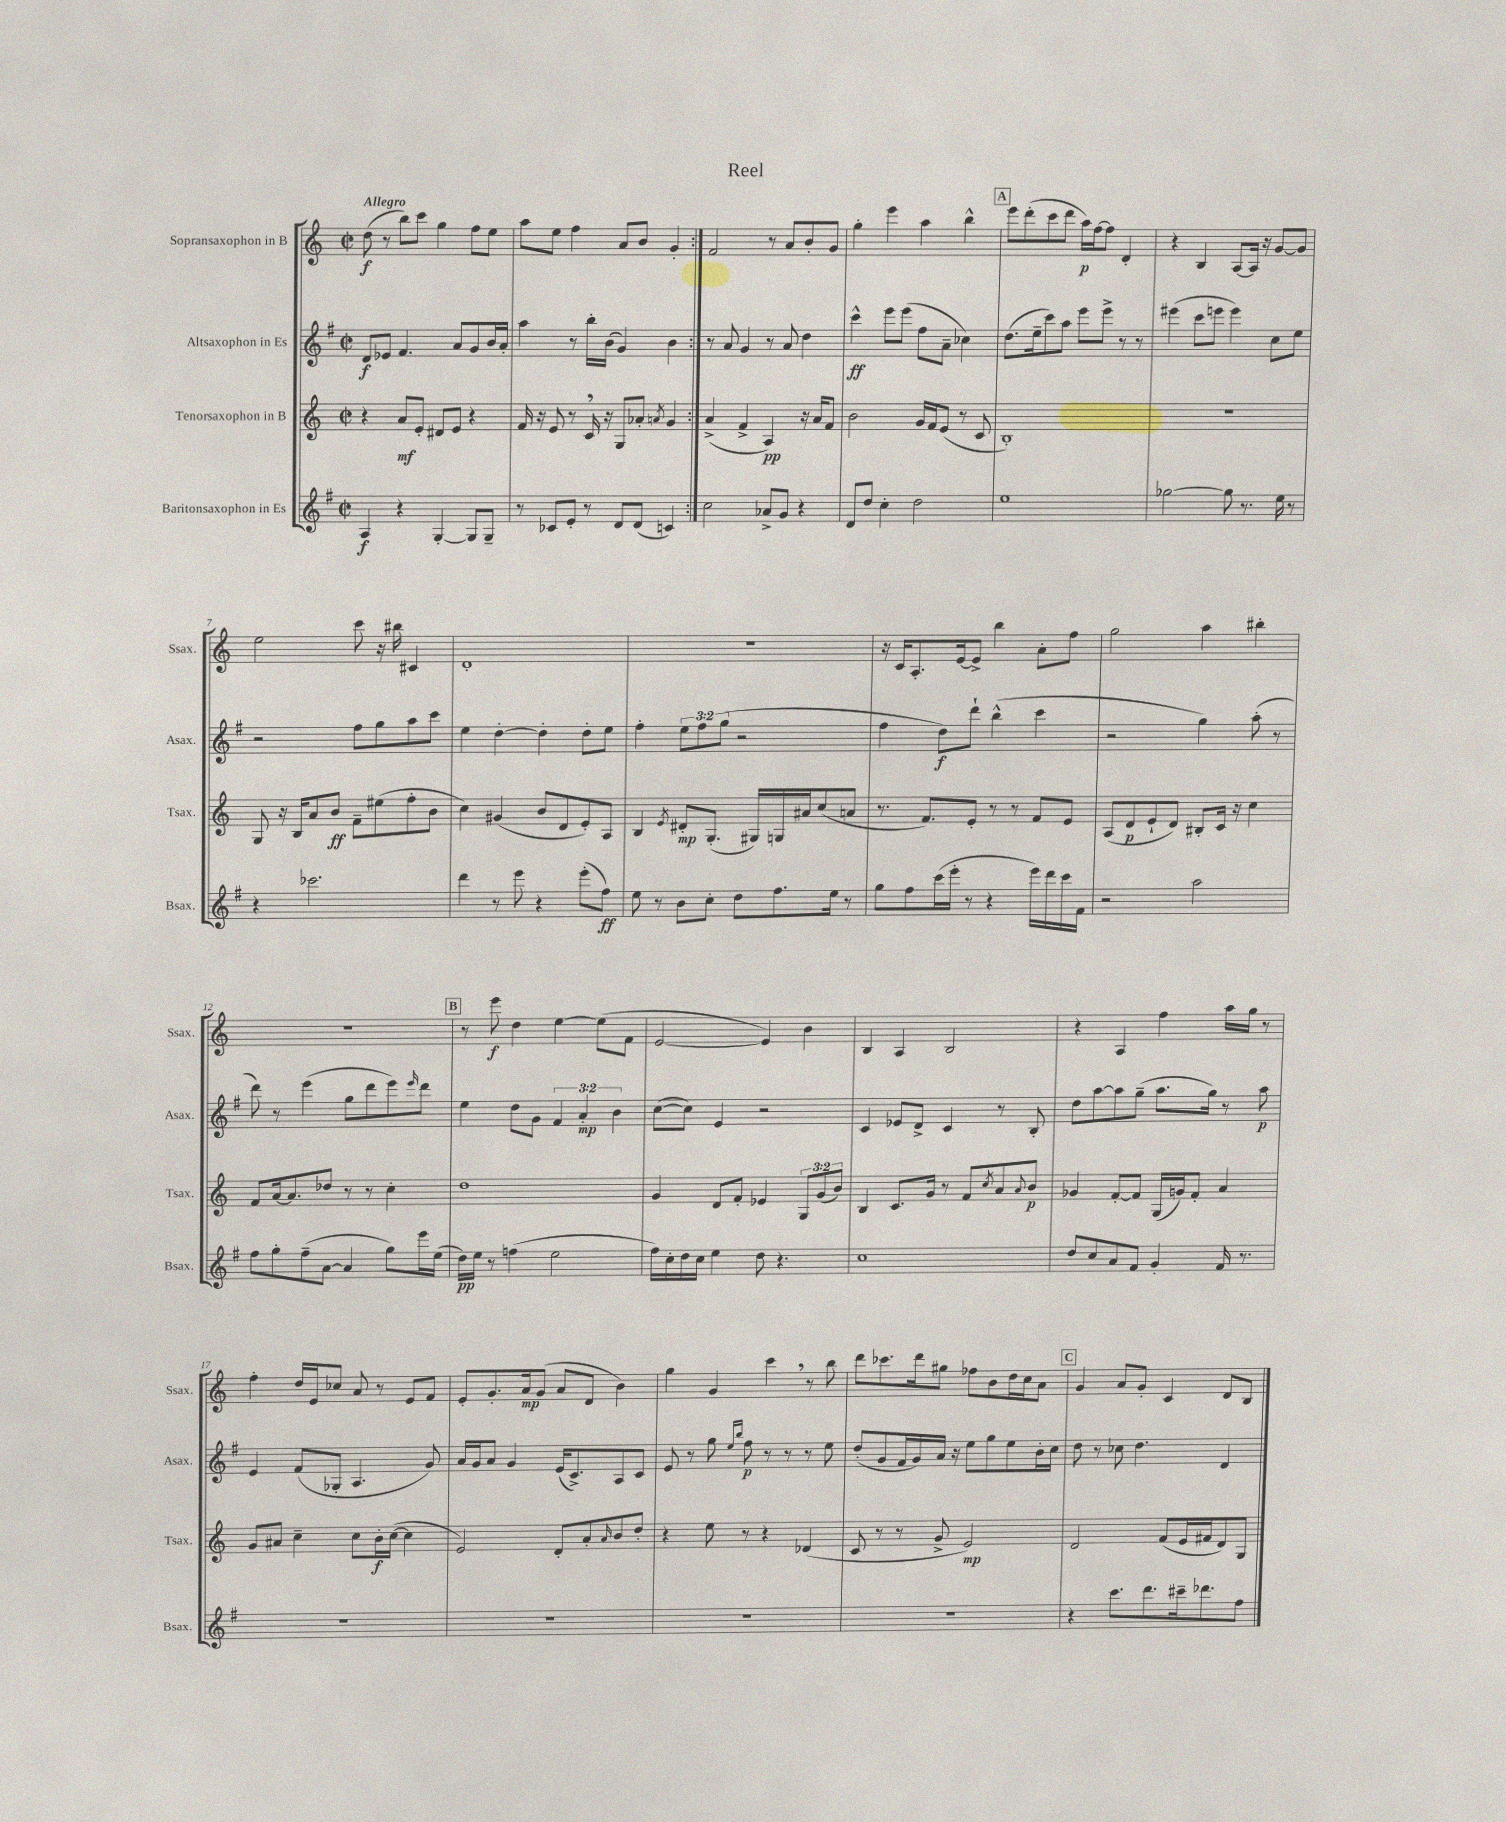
\header { title = "Reel" }
<<
\new StaffGroup <<
\new Staff = "s0" \with { instrumentName = "Sopransaxophon in B" shortInstrumentName = "Ssax." } {
    \clef treble \key c \major \defaultTimeSignature \time 2/2 \tempo "Allegro"
    \repeat volta 2 { d''8\f( r8 b''8) c'''8 g''4 f''8 e''8 |
    a''8 e''8 f''4 a'8 b'8 g'4-. | }
    f'2 r8 a'8 b'8-. g'8 |
    g''4-. e'''4 a''4 b''4-^ |
    \mark \markup { \box "A" } e'''8 d'''8-.( c'''8 d'''8 a''16\p) f''16~ f''8 d'4-. |
    r4 b4 a8~ a16 r16 g'8~ g'8 |
    e''2 c'''8 r16 bis''16 cis'4 |
    d'1-. |
    r1 |
    r16 c'16 a8.-. e'16~ e'8-> b''4 a'8-. f''8 |
    g''2 a''4 bis''4-. |
    R1 |
    \mark \markup { \box "B" } r8 e'''8\f d''4 e''4~ e''8( f'8 |
    e'2~ e'4) b'4 |
    b4 a4 b2 |
    r4 a4 f''4 a''16 g''16 r8 |
    f''4-. d''16 e'16 ces''8 a'8 r8 e'8 f'8 |
    e'8-. g'8.-. a'16\mp g'8( a'8 d'8 b'4) |
    g''4 g'4 c'''4 \breathe r8 b''8 |
    d'''8 ces'''8. d'''16 gis''8 fes''8 b'8 d''16 c''16 a'8 |
    \mark \markup { \box "C" } g'4 a'8 g'8-. c'4 d'8 b8 \bar "|." |
}
\new Staff = "s1" \with { instrumentName = "Altsaxophon in Es" shortInstrumentName = "Asax." } {
    \clef treble \key g \major \defaultTimeSignature \time 2/2 \override Staff.TupletNumber.text = #tuplet-number::calc-fraction-text
    \repeat volta 2 { d'8\f ees'8 fis'4. a'8 g'8 b'16 a'16-. |
    a''4 r8 b''16-. b'16( g'4) b'4 | }
    r8 a'8 g'4 r8 a'8 d''4 |
    c'''4-^\ff e'''8 e'''8( fis''8 a'8-- ces''4) |
    \mark \markup { \box "A" } d''8.( e''16-- c'''8) a''8 e'''8 e'''8-> r8 r8 |
    eis'''4( c'''8 e'''8 e'''4) c''8 e''8 |
    r2 fis''8 g''8 a''8 c'''8 |
    e''4 d''4~-. d''4-. d''8-. e''8 |
    fis''4-. \tuplet 3/2 { e''8 fis''8 g''8( } r2 |
    fis''4 d''8\f) d'''8-! b''4-^( c'''4 |
    r2 g''4) a''8-.( r8 |
    d'''8) r8 e'''4( g''8 d'''8 e'''8) \grace { e'''16 } d'''8 |
    \mark \markup { \box "B" } e''4 d''8 g'8 \tuplet 3/2 { fis'4 a'4-.\mp b'4 } |
    c''8~( c''8) e'4 r2 |
    c'4 ees'8 d'8-> c'4 r8 b8-. |
    d''8 a''8~ a''8 g''8--( a''8. g''16) r8 a''8\p |
    e'4 fis'8( ges8-. a4. g'8) |
    a'16 g'16 a'8 g'4 e'16( c'8.->) a8 c'8 |
    e'8 r8 g''8 \grace { e''16 b''16 } fis''8\p r8 r8 r8 e''8 |
    d''8-.( g'8 fis'16 g'16) a'16 r16 e''8 g''8 e''8 b'16-. c''16 |
    \mark \markup { \box "C" } d''8 r8 ces''8 d''4. d'4 \bar "|." |
}
\new Staff = "s2" \with { instrumentName = "Tenorsaxophon in B" shortInstrumentName = "Tsax." } {
    \clef treble \key c \major \defaultTimeSignature \time 2/2 \override Staff.TupletNumber.text = #tuplet-number::calc-fraction-text
    \repeat volta 2 { r4 a'8\mf e'8-. dis'8 e'8 r4 |
    f'16 r16 e'8 r8 c'16 \breathe r16 g8 aes'8-. \acciaccatura { a'8 } g'4 | }
    a'4->( f'4-> a4\pp) r16 a'16 f'8 |
    b'2 g'16 f'16 e'8( r8 c'8 |
    \mark \markup { \box "A" } b1-.) |
    R1 |
    g8 r16 b16 a'8 b'8\ff f'8-- eis''8( f''8-. b'8 |
    c''4) gis'4( b'8 d'8 e'8-.) a8 |
    b4 \acciaccatura { e'8 } dis'8-.\mp g8.-.( gis16) g16 ais'16 c''8( a'8 |
    r8. f'8.) e'8-. r8 r8 f'8 e'8 |
    a8( d'8\p e'8-! d'8) bis8-. c'16 r16 c''4 |
    f'8 a'16~ a'8. des''8 r8 r8 c''4-. |
    \mark \markup { \box "B" } d''1 |
    g'4 d'8 f'8-. ees'4 \tuplet 3/2 { g8 g'8( b'8) } |
    b4 c'8. g'16 r8 f'8 \acciaccatura { c''8 } a'8 \appoggiatura { a'8 } b'8\p |
    ges'4 f'8~-. f'8 g16( g'16) f'8-. a'4 |
    g'8 ais'8 c''4-- c''8 b'16-.\f c''16~( c''4 |
    e'2) d'8-. a'8-. \grace { a'16 } b'8 d''8-. |
    r4 e''8 r8 r4 des'4( |
    c'8 r8 r8 g'8-> e'2\mp) |
    \mark \markup { \box "C" } d'2 f'8( e'16 fis'16 d'8) g8 \bar "|." |
}
\new Staff = "s3" \with { instrumentName = "Baritonsaxophon in Es" shortInstrumentName = "Bsax." } {
    \clef treble \key g \major \defaultTimeSignature \time 2/2
    \repeat volta 2 { a4\f r4 g4~-. g8 g8-- |
    r8 ces'8 e'8-. r8 d'8 d'8( c'4) | }
    c''2 aes'8-> g'8 r4 |
    d'8 d''8 c''4-. d''2 |
    \mark \markup { \box "A" } e''1 |
    ges''2~ ges''8 r8. e''16 r8 |
    r4 ces'''2. |
    d'''4 r8 e'''8 r4 e'''8-.( fis''8\ff) |
    e''8 r8 b'8 c''8-. d''8 fis''8. e''16 r8 |
    g''8 fis''8 c'''16( e'''16-. r8 r4 e'''16) d'''16 c'''16 fis'16 |
    r2 a''2 |
    fis''8 g''8-. fis''8--( a'8~ a'4 g''8) e'''16 e''16( |
    \mark \markup { \box "B" } d''16\pp) e''16 r8 f''4( e''2 |
    fis''16) c''16-. d''16 c''16 e''4 d''8 r4. |
    c''1 |
    d''8 c''8 a'8 fis'8 g'4-. fis'16 r8. |
    R1 |
    R1 |
    R1 |
    R1 |
    \mark \markup { \box "C" } r4 c'''8. d'''8. cis'''16-- des'''8. fis''8 \bar "|." |
}
>>
>>
